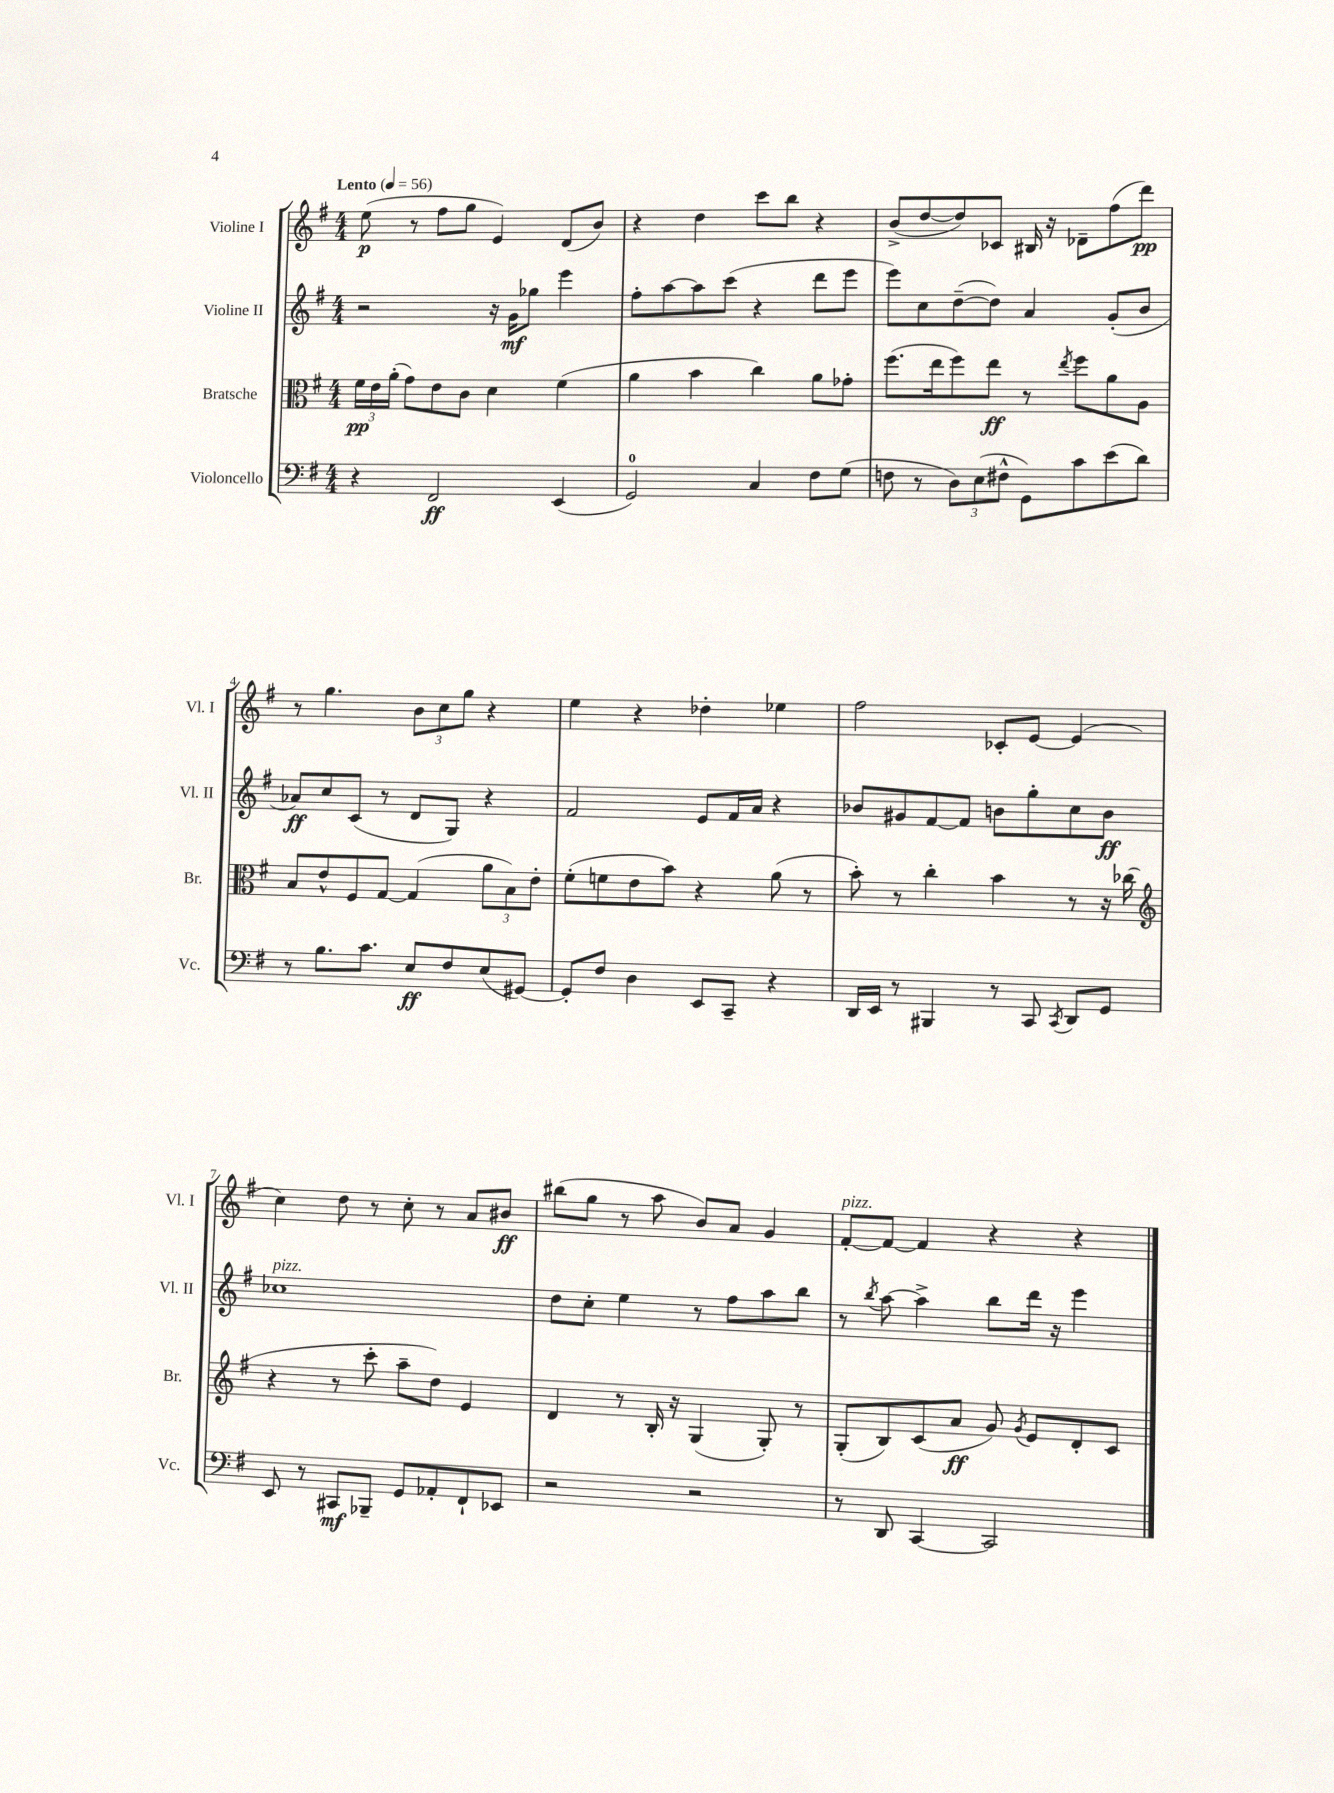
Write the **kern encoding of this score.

**kern	**kern	**kern	**kern
*staff4	*staff3	*staff2	*staff1
*clefF4	*clefC3	*clefG2	*clefG2
*k[f#]	*k[f#]	*k[f#]	*k[f#]
*M4/4	*M4/4	*M4/4	*M4/4
*MM56	*MM56	*MM56	*MM56
4r	24f#	2r	(8ee
.	24e	.	.
.	(24a'	.	.
.	8g)	.	8r
2FF#	8e	.	8ff#
.	8c	.	8gg
.	4d	16r	4e)
.	.	16g	.
.	.	8gg-	.
(4EE	(4f#	4eee	(8d
.	.	.	8b)
=	=	=	=
2GG)	4a	8ff#'	4r
.	.	[8aa	.
.	4b	8aa]	4dd
.	.	(8ccc	.
4C	4cc)	4r	8ccc
.	.	.	8bb
8F#	8a	8ddd	4r
(8G	8g-'	8eee	.
=	=	=	=
8F	(8.ff#	8eee)	(8b^
8r	.	8cc	[8dd
.	16ee	.	.
12D)	8ff#)	([8dd~	8dd])
(12E	.	.	.
.	8ee	8dd])	8c-
12F#^^	.	.	.
8GG)	8r	4a	16B#
.	.	.	16r
.	8qee	.	.
8c	8ff#	.	8d-~
(8e	8a	(8g'	(8ff#
8d)	8A	8b	8ddd)
=	=	=	=
8r	8B	8a-)	8r
8.B	8e^^	8cc	4.gg
.	8F#	(8c	.
8.c	.	.	.
.	[8G	8r	.
8E	(4G]	8d	12b
.	.	.	12cc
8F#	.	8G)	.
.	.	.	12gg
(8E	12a	4r	4r
.	12B)	.	.
[8GG#)	.	.	.
.	12e'	.	.
=	=	=	=
8GG#']	(8f#'	2f#	4ee
8F#	8f	.	.
4D	8e	.	4r
.	8b)	.	.
8EE	4r	8e	4dd-'
8CC~	.	16f#	.
.	.	16a	.
4r	(8a	4r	4ee-
.	8r	.	.
=	=	=	=
16DD	8b')	8b-	2ff#
16EE	.	.	.
8r	8r	8g#	.
4BBB#	4cc'	[8f#	.
.	.	8f#]	.
8r	4b	8b	8c-'
8CC	.	8gg'	[8e
8qCC	.	.	.
8DD	8r	8cc	(4e]
8GG	16r	8b	.
.	(16cc-	.	.
=	=	=	=
*	*clefG2	*	*
8EE	4r	1cc-	4cc)
8r	.	.	.
8CC#	8r	.	8dd
8BBB-~	8ccc'	.	8r
8GG	8aa~	.	8cc'
8AA-'	8dd)	.	8r
8FF#`	4e	.	8a
8EE-	.	.	8b#
=	=	=	=
2r	4d	8dd	(8bb#
.	.	8cc'	8gg
.	8r	4ee	8r
.	16B'	.	8aa
.	16r	.	.
2r	(4G	8r	8b)
.	.	8ff#	8a
.	8G')	8aa	4g
.	8r	8bb	.
=	=	=	=
8r	(8G'	8r	[8f#'
.	.	8qbb	.
8DD	8B)	[8aa	8f#_
[4CC	(8c	4aa^]	4f#]
.	8a	.	.
2CC]	8g)	8bb	4r
.	8qg	.	.
.	8e	16ddd	.
.	.	16r	.
.	8d'	4eee	4r
.	8c	.	.
==	==	==	==
*-	*-	*-	*-
